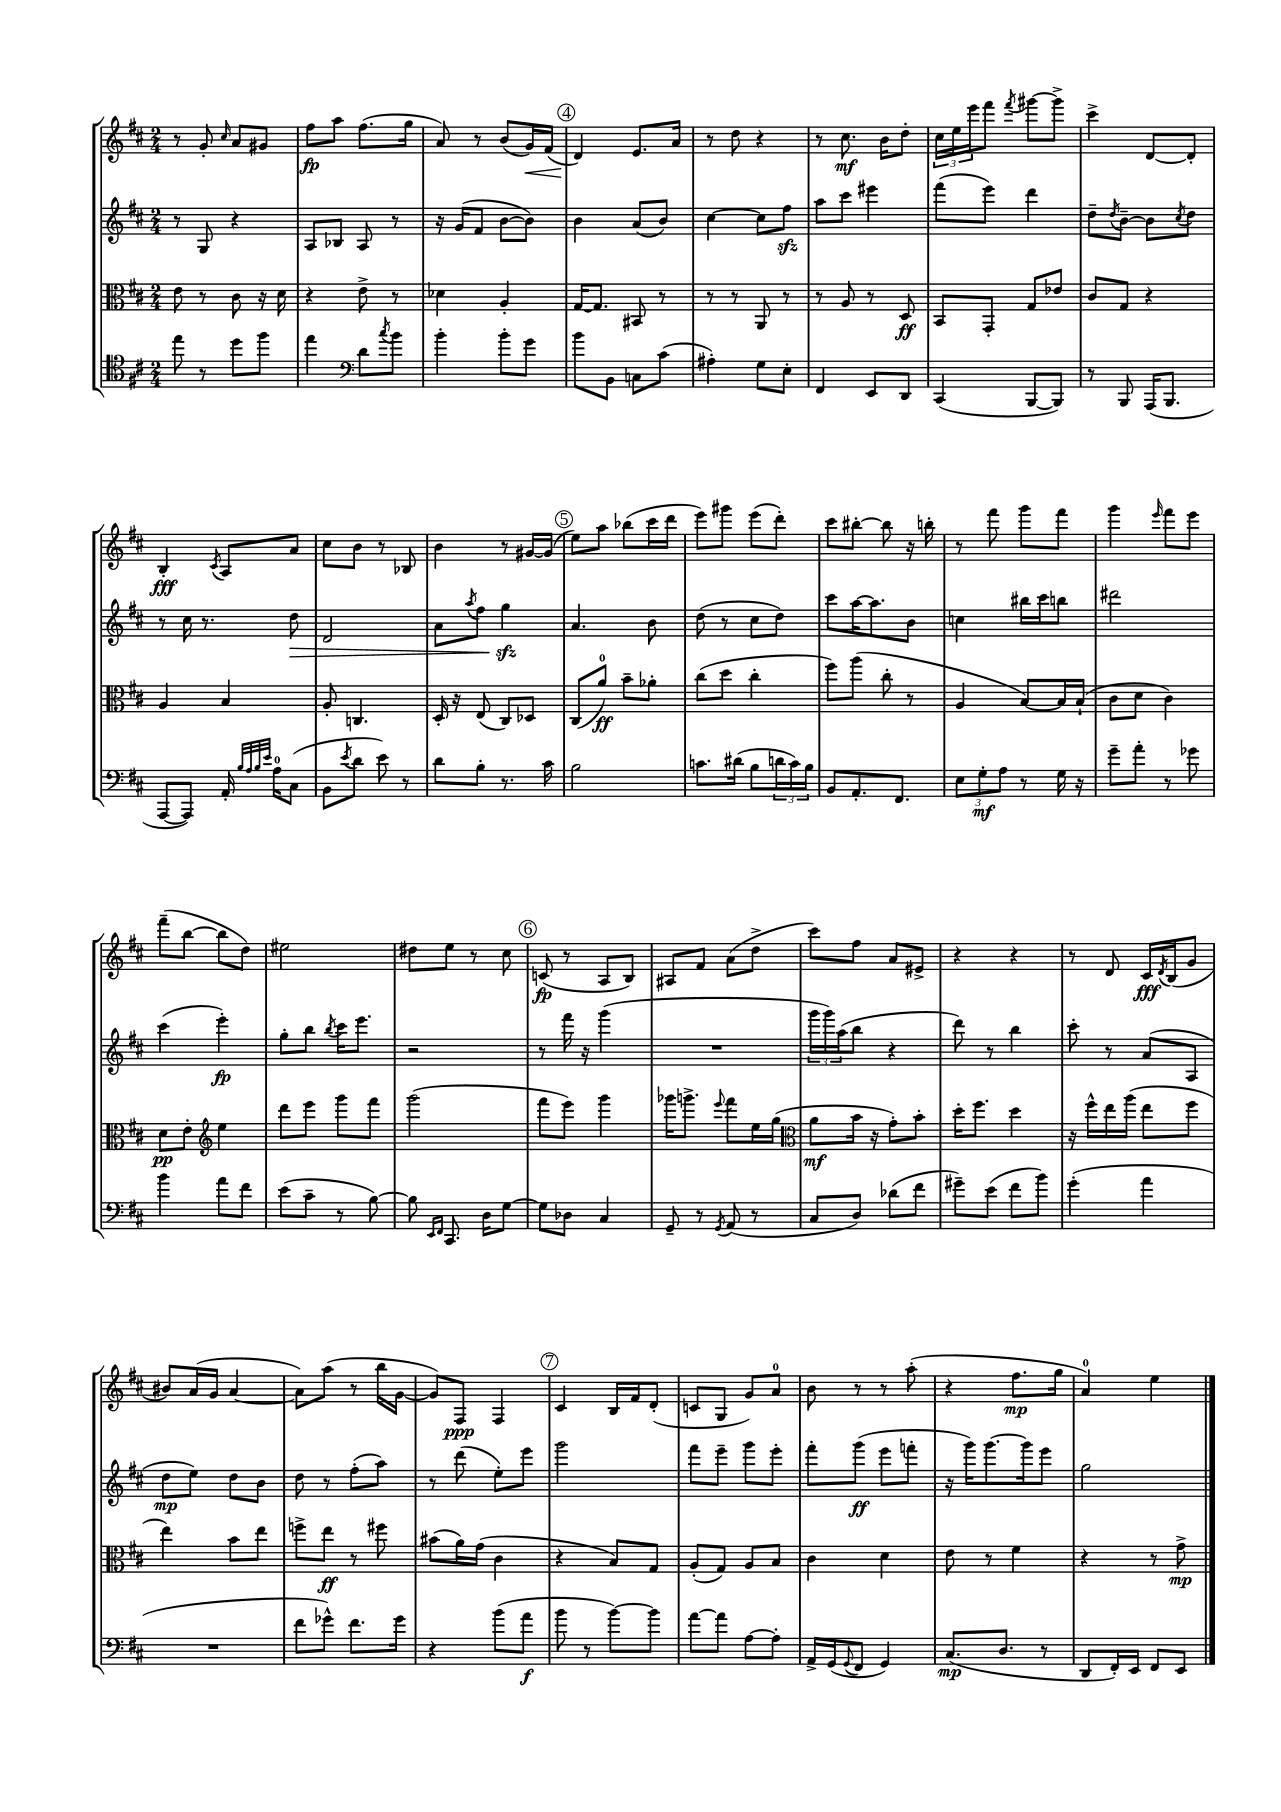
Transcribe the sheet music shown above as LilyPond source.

<<
\new StaffGroup <<
\new Staff = "s0" {
    \clef treble \key d \major \numericTimeSignature \time 2/4
    r8 g'8-. \grace { cis''16 } a'8 gis'8 |
    fis''8\fp a''8 fis''8.( g''16 |
    a'8) r8 b'8( g'16\<) fis'16( |
    \mark \markup { \circle "4" } d'4\!) e'8. a'16 |
    r8 d''8 r4 |
    r8 cis''8.\mf b'16 d''8-. |
    \tuplet 3/2 { cis''16 e''16 e'''16 } fis'''8 \acciaccatura { fis'''8 } gis'''8~ gis'''8-> |
    cis'''4-> d'8~ d'8-. |
    b4-.\fff \acciaccatura { cis'8 } a8 a'8 |
    cis''8 b'8 r8 bes8 |
    b'4 r8 gis'16~ gis'16( |
    \mark \markup { \circle "5" } e''8) a''8 bes''8( cis'''16 d'''16 |
    e'''8) gis'''8 e'''8( d'''8-.) |
    cis'''8 bis''8~-. bis''8 r16 b''16-. |
    r8 fis'''8 g'''8 fis'''8 |
    g'''4 \grace { e'''16 } fis'''8 e'''8 |
    fis'''8--( b''8~ b''8 d''8) |
    eis''2 |
    dis''8 e''8 r8 cis''8 |
    \mark \markup { \circle "6" } c'8\fp( r8 a8 b8) |
    ais8 fis'8 a'8( d''8-> |
    cis'''8) fis''8 a'8 eis'8-> |
    r4 r4 |
    r8 d'8 cis'16\fff \acciaccatura { d'8 } b16( g'8 |
    bis'8) a'16( g'16 a'4~ |
    a'8) a''8( r8 b''16 g'16~ |
    g'8) fis8\ppp fis4 |
    \mark \markup { \circle "7" } cis'4 b16 fis'16 d'8-.( |
    c'8 g8 g'8) a'8-0 |
    b'8 r8 r8 a''8-.( |
    r4 fis''8.\mp g''16 |
    a'4-0) e''4 \bar "|." |
}
\new Staff = "s1" {
    \clef treble \key d \major \numericTimeSignature \time 2/4
    r8 g8 r4 |
    a8 bes8 a8 r8 |
    r16 g'16( fis'8 b'8~ b'8) |
    \mark \markup { \circle "4" } b'4 a'8( b'8) |
    cis''4~ cis''8 fis''8\sfz |
    a''8 cis'''8 eis'''4 |
    fis'''8( e'''8) d'''4 |
    d''8-- \acciaccatura { d''8 } b'8~-- b'8 \acciaccatura { cis''8 } d''8 |
    r8 cis''16 r8. d''8\> |
    d'2 |
    a'8 \acciaccatura { a''8 } fis''8 g''4\sfz\! |
    \mark \markup { \circle "5" } a'4. b'8 |
    d''8( r8 cis''8 d''8) |
    cis'''8 a''16~ a''8. b'8 |
    c''4 bis''16 cis'''16 b''8 |
    dis'''2 |
    cis'''4( e'''4-.\fp) |
    g''8-. b''8 \acciaccatura { b''8 } cis'''16 e'''8. |
    r2 |
    \mark \markup { \circle "6" } r8 fis'''16 r16 g'''4( |
    R2 |
    \tuplet 3/2 { g'''16 g'''16) a''16( } b''8 r4 |
    d'''8) r8 b''4 |
    cis'''8-. r8 a'8( a8 |
    d''8\mp e''8) d''8 b'8 |
    d''8 r8 fis''8-.( a''8) |
    r8 d'''8( e''8-.) e'''8 |
    \mark \markup { \circle "7" } g'''2 |
    fis'''8 e'''8-- g'''8 e'''8-. |
    fis'''8-. g'''8\ff( e'''8 f'''8-. |
    r16 g'''16) g'''8.~ g'''16 e'''8 |
    g''2 \bar "|." |
}
\new Staff = "s2" {
    \clef alto \key d \major \numericTimeSignature \time 2/4
    e'8 r8 cis'8 r16 d'16 |
    r4 e'8-> r8 |
    des'4 a4-. |
    \mark \markup { \circle "4" } g16~ g8. bis,8 r8 |
    r8 r8 a,8 r8 |
    r8 a8 r8 d8\ff |
    b,8 g,8-. g8 ees'8 |
    cis'8 g8 r4 |
    a4 b4 |
    a8-. c4. |
    d16-. r16 e8( cis8) des8 |
    \mark \markup { \circle "5" } cis8( a'8-0\ff) b'8-- aes'8-. |
    cis''8( d''8 cis''4-. |
    fis''8) a''8( cis''8-. r8 |
    a4 b8~) b16 b16-!( |
    cis'8 d'8 cis'4) |
    d'8\pp e'8-. \clef treble e''4 |
    d'''8 e'''8 g'''8 fis'''8 |
    g'''2( |
    \mark \markup { \circle "6" } fis'''8 e'''8) g'''4 |
    ges'''16 g'''8.-> \appoggiatura { e'''8 } fis'''8 e''16 g''16( |
    \clef alto a'8\mf b'16 r16 g'8-.) b'8-. |
    d''16-. fis''8. d''4 |
    r16 fis''16-^ e''16 a''16( e''8 fis''8 |
    e''4) b'8 e''8 |
    f''8-> e''8\ff r8 fis''8 |
    bis'8( a'16) g'16( cis'4 |
    \mark \markup { \circle "7" } r4 b8) g8 |
    a8-.( g8) a8 b8 |
    cis'4 d'4 |
    e'8 r8 fis'4 |
    r4 r8 g'8->\mp \bar "|." |
}
\new Staff = "s3" {
    \clef tenor \key d \major \numericTimeSignature \time 2/4
    e''8 r8 d''8 fis''8 |
    e''4 \clef bass d'8 \acciaccatura { cis''8 } b'8 |
    b'4-. b'8-. g'8 |
    \mark \markup { \circle "4" } b'8 b,8 c8 cis'8( |
    ais4-.) g8 e8-. |
    fis,4 e,8 d,8 |
    cis,4( b,,8~ b,,8) |
    r8 b,,8 a,,16( b,,8. |
    a,,8~ a,,8) a,16-. \grace { b32 a32 b32 e'32 } a16-0 cis8( |
    b,8 \acciaccatura { e'8 } d'8 e'8) r8 |
    d'8 b8-. r8. cis'16 |
    \mark \markup { \circle "5" } b2 |
    c'8. dis'16( b8 \tuplet 3/2 { d'16 c'16) b16 } |
    b,8 a,8.-. fis,8. |
    \tuplet 3/2 { e8 g8-.\mf a8 } r8 g16 r16 |
    g'8-- a'8-. r8 ges'8 |
    b'4 a'8 fis'8 |
    e'8( cis'8-- r8 b8~) |
    b8 \grace { e,16 fis,16 } cis,8. d16 g8~ |
    \mark \markup { \circle "6" } g8 des8 cis4 |
    g,8-- r8 \acciaccatura { g,8 } a,8( r8 |
    cis8 d8) des'8( fis'8 |
    gis'8--) e'8( fis'8 b'8) |
    g'4-.( a'4 |
    R2 |
    fis'8 ges'8-^) fis'8. ges'16 |
    r4 b'8( a'8\f |
    \mark \markup { \circle "7" } b'8 r8 b'8~) b'8 |
    a'8~ a'8 a8~ a8-. |
    a,16-> g,16( \appoggiatura { g,8 } fis,8 g,4) |
    cis8.\mp( d8. r8 |
    d,8 fis,16-.) e,16 fis,8 e,8 \bar "|." |
}
>>
>>
\layout { \context { \Score \remove "Bar_number_engraver" } }
